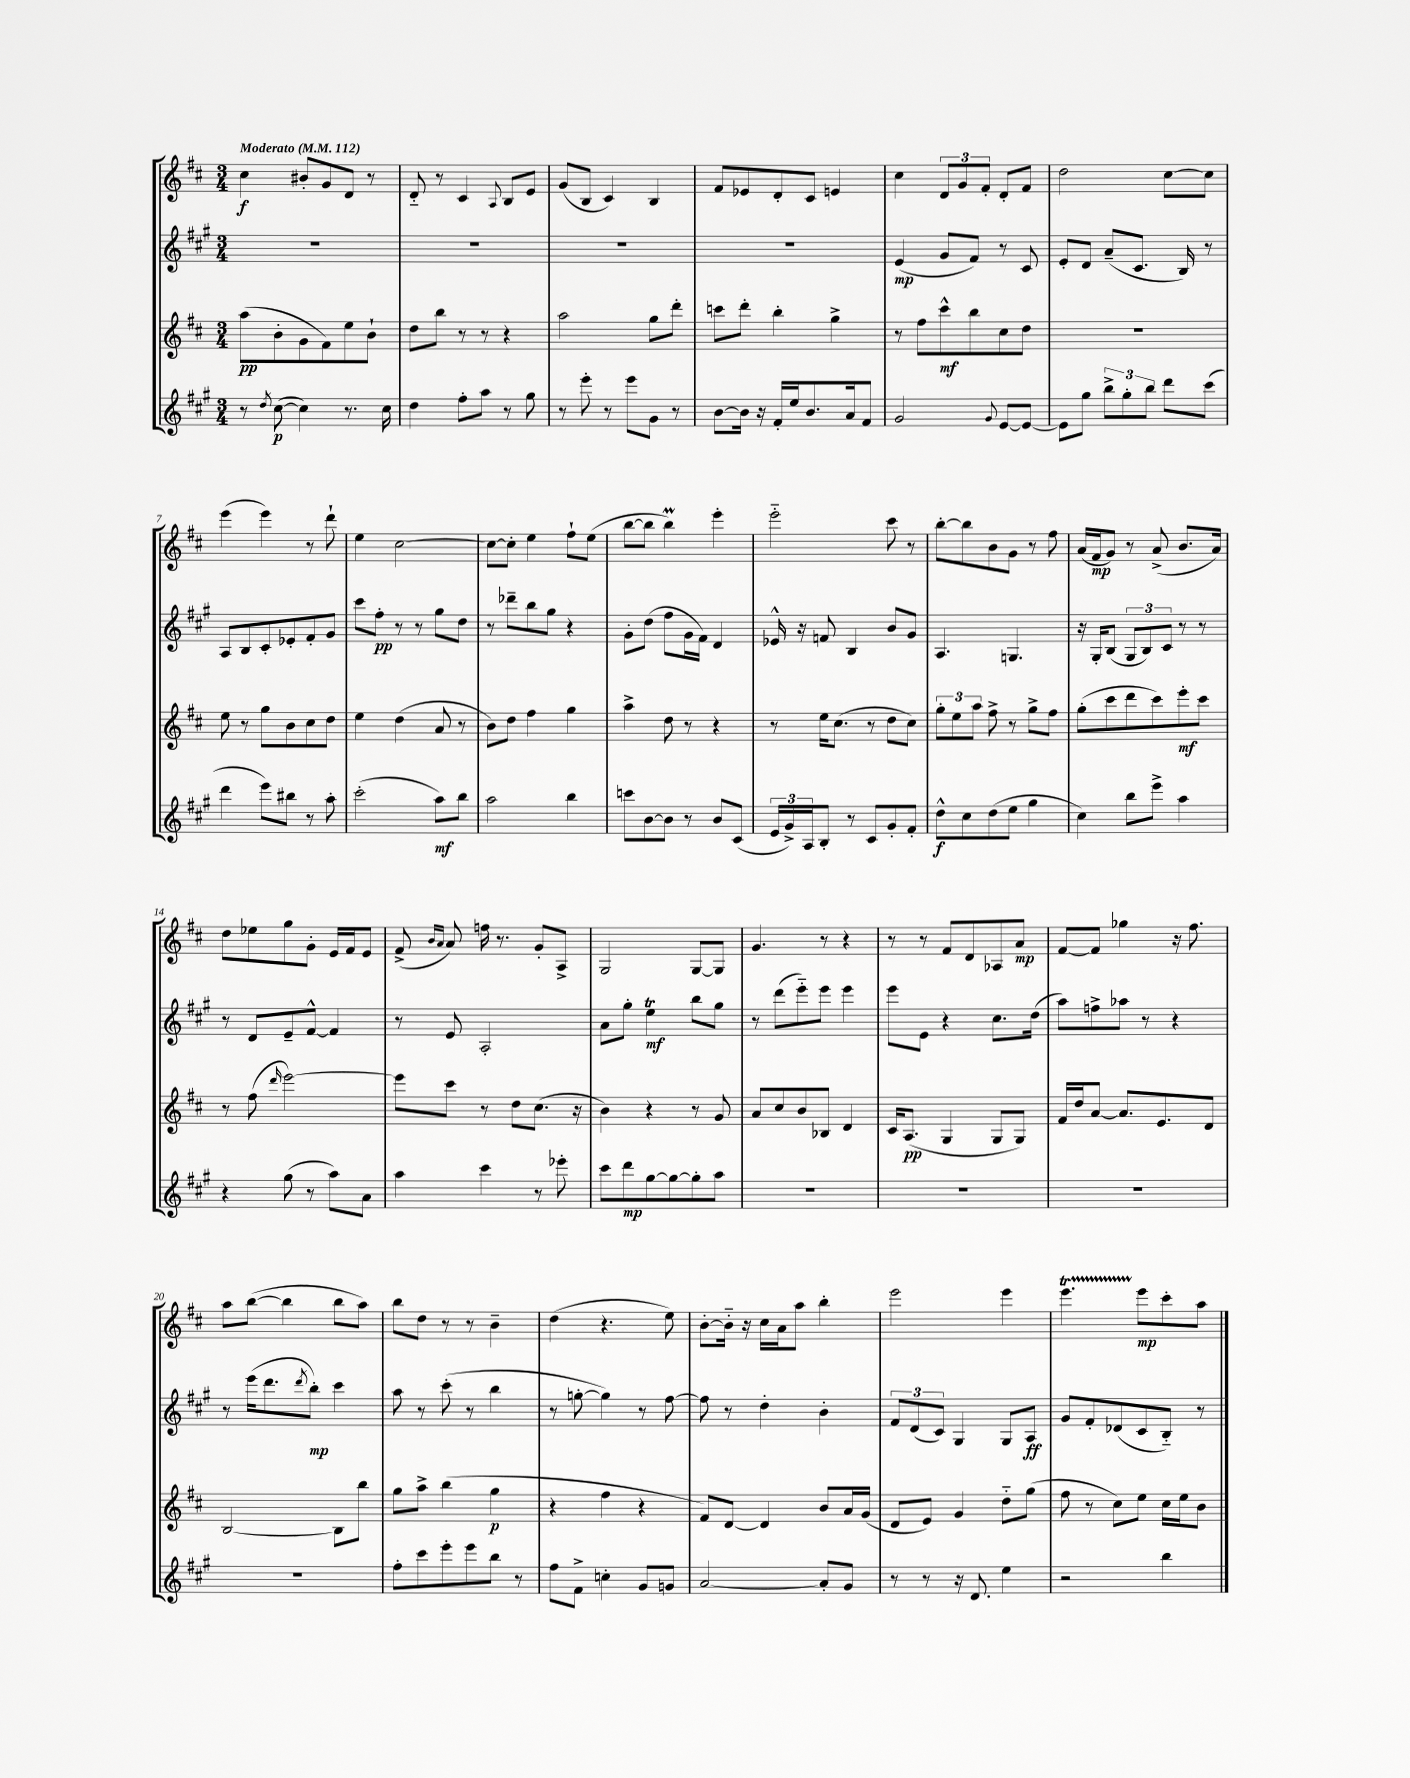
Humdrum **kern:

**kern	**kern	**kern	**kern
*staff4	*staff3	*staff2	*staff1
*clefG2	*clefG2	*clefG2	*clefG2
*k[f#c#g#]	*k[f#c#]	*k[f#c#g#]	*k[f#c#]
*M3/4	*M3/4	*M3/4	*M3/4
*MM112	*MM112	*MM112	*MM112
8r	(8aa	2.r	4cc#
8qdd	.	.	.
([8cc#	8b'	.	.
4cc#])	8g	.	8b#'
.	8f#)	.	8g
8.r	8ee	.	8d
.	8b`	.	8r
16cc#	.	.	.
=	=	=	=
4dd	8dd	2.r	8d'~
.	8bb	.	8r
8ff#'	8r	.	4c#
8aa	8r	.	.
.	.	.	8qqA
8r	4r	.	8B
8gg#	.	.	8e
=	=	=	=
8r	2aa	2.r	(8g
8eee'	.	.	8B
8r	.	.	4c#)
8eee	.	.	.
8g#	8gg	.	4B
8r	8ddd'	.	.
=	=	=	=
[8b	8ccc	2.r	8f#
16b]	8ddd'	.	8e-
16r	.	.	.
16f#'	4bb'	.	8d'
16ee	.	.	.
8.b	.	.	8c#
.	4gg^	.	4e
16a	.	.	.
8f#	.	.	.
=	=	=	=
2g#	8r	(4e	4cc#
.	8ff#	.	.
.	8ccc#^^	8g#	12d
.	.	.	12g
.	8bb	8f#)	.
.	.	.	12f#'
8qqg#	.	.	.
[8e	8cc#	8r	8d'
8e_	8dd	8c#	8f#
=	=	=	=
8e]	2.r	8e'	2dd
8gg#	.	8d	.
12bb^	.	(8a~	.
12gg#'	.	.	.
.	.	8.c#	.
12bb	.	.	.
8ddd	.	.	[8cc#
.	.	16B)	.
(8ccc#	.	8r	8cc#]
=	=	=	=
4ddd	8ee	8A	(4eee
.	8r	8B	.
8eee)	8gg	8c#'	4eee)
8bb#	8b	8e-'	.
8r	8cc#	8f#'	8r
8aa'	8dd	8g#	8ddd`
=	=	=	=
(2ccc#'	4ee	8ccc#	4ee
.	.	8ff#'	.
.	(4dd	8r	[2cc#
.	.	8r	.
8aa)	8a	8gg#	.
8bb	8r	8dd	.
=	=	=	=
2aa	8b)	8r	8cc#_
.	8dd	8ddd-~	8cc#']
.	4ff#	8bb	4ee
.	.	8gg#	.
4bb	4gg	4r	8ff#`
.	.	.	(8ee
=	=	=	=
8ccc	4aa^	8g#'	[8bb
[8b	.	(8dd	8bb]
8b]	8dd	8ff#	4bb)
8r	8r	16g#	.
.	.	16f#)	.
8b	4r	4d	4eee'
(8c#	.	.	.
=	=	=	=
24e	8r	16e-^^	2eee'~
24g#^)	.	.	.
.	.	16r	.
24A	.	.	.
8B'	16ee	8f	.
.	(8.cc#	.	.
8r	.	4B	.
8c#	8r	.	.
8g#'	8dd	8b	8ccc#
8f#'	8cc#)	8g#	8r
=	=	=	=
8dd^^	12gg'	4.A	[8bb'
.	12ee	.	.
8cc#	.	.	8bb]
.	12aa	.	.
(8dd	8ff#^	.	8b
8ee	8r	4.G	8g
4gg#	8gg^	.	8r
.	8ff#	.	8ff#
=	=	=	=
4cc#)	(8gg'	16r	(16a
.	.	16G#'	16f#
.	8ccc#	(8B	8g)
8bb	8ddd	12G#	8r
.	.	12B)	.
8eee^	8ccc#)	.	(8a^
.	.	12c#	.
4aa	8eee'	8r	8.b
.	8ccc#	8r	.
.	.	.	16a)
=	=	=	=
4r	8r	8r	8dd
.	(8ff#	8d	8ee-
.	16qqddd	.	.
(8gg#	[2eee)	8e~	8gg
8r	.	[8f#^^	8g'
8aa)	.	4f#]	16e
.	.	.	16f#
8a	.	.	8e
=	=	=	=
4aa	8eee]	8r	(8f#^
.	.	.	16qqb
.	.	.	16qqa
.	8ccc#	8e	8a)
4ccc#	8r	2A'	16ff
.	.	.	8.r
.	8dd	.	.
8r	(8.cc#	.	8g'
8eee-'	.	.	8A^
.	16r	.	.
=	=	=	=
8ccc#	4b)	8a	2G
8ddd	.	8gg#'	.
[8gg#	4r	4ee	.
8gg#_	.	.	.
8gg#']	8r	8bb	[8G
8aa	8g	8gg#	8G]
=	=	=	=
2.r	8a	8r	4.g
.	8cc#	(8ddd	.
.	8b	8eee'~)	.
.	8B-	8eee	8r
.	4d	4eee	4r
=	=	=	=
2.r	16c#	8eee	8r
.	(8.A	.	.
.	.	8e	8r
.	4G	4r	8f#
.	.	.	8d
.	8G	8.cc#	8A-
.	8G)	.	8a
.	.	(16dd	.
=	=	=	=
2.r	16f#	8aa)	[8f#
.	16dd	.	.
.	[8a	8ff^	8f#]
.	8.a]	8aa-	4gg-
.	.	8r	.
.	8.e	.	.
.	.	4r	16r
.	.	.	8.ff#
.	8d	.	.
=	=	=	=
2.r	[2B	8r	8aa
.	.	(16eee	([8bb
.	.	8.ddd	.
.	.	.	4bb]
.	.	8qddd	.
.	.	8bb')	.
.	8B]	4ccc#	8bb
.	8bb	.	8aa)
=	=	=	=
8ff#'	8gg	8aa	8bb
8ccc#	8aa^	8r	8dd
8eee'	(4bb	(8ccc#'	8r
8eee	.	8r	8r
8bb	4gg	4bb	4b~
8r	.	.	.
=	=	=	=
8ff#	4r	8r	(4dd
8f#^	.	[8gg'	.
4cc'	4ff#	4gg])	4.r
8g#	4r	8r	.
8g	.	[8ff#	8ee)
=	=	=	=
[2a	8f#)	8ff#]	[8b'
.	[8d	8r	16b'~]
.	.	.	16r
.	4d]	4dd'	16cc#
.	.	.	16a
.	.	.	8aa
8a']	8b	4b'	4bb'
8g#	16a	.	.
.	(16g	.	.
=	=	=	=
8r	8d	12f#	2eee
.	.	(12d	.
8r	8e)	.	.
.	.	12c#)	.
16r	4g	4G#	.
8.d	.	.	.
4ee	8dd'~	8G#	4eee
.	(8gg	8A	.
=	=	=	=
2r	8ff#	8g#	4.eee
.	8r	8f#'	.
.	8cc#)	(8d-	.
.	8ee	8c#	8eee
4bb	16cc#	8B'~)	8ccc#'
.	16ee	.	.
.	8b	8r	8aa
==	==	==	==
*-	*-	*-	*-
